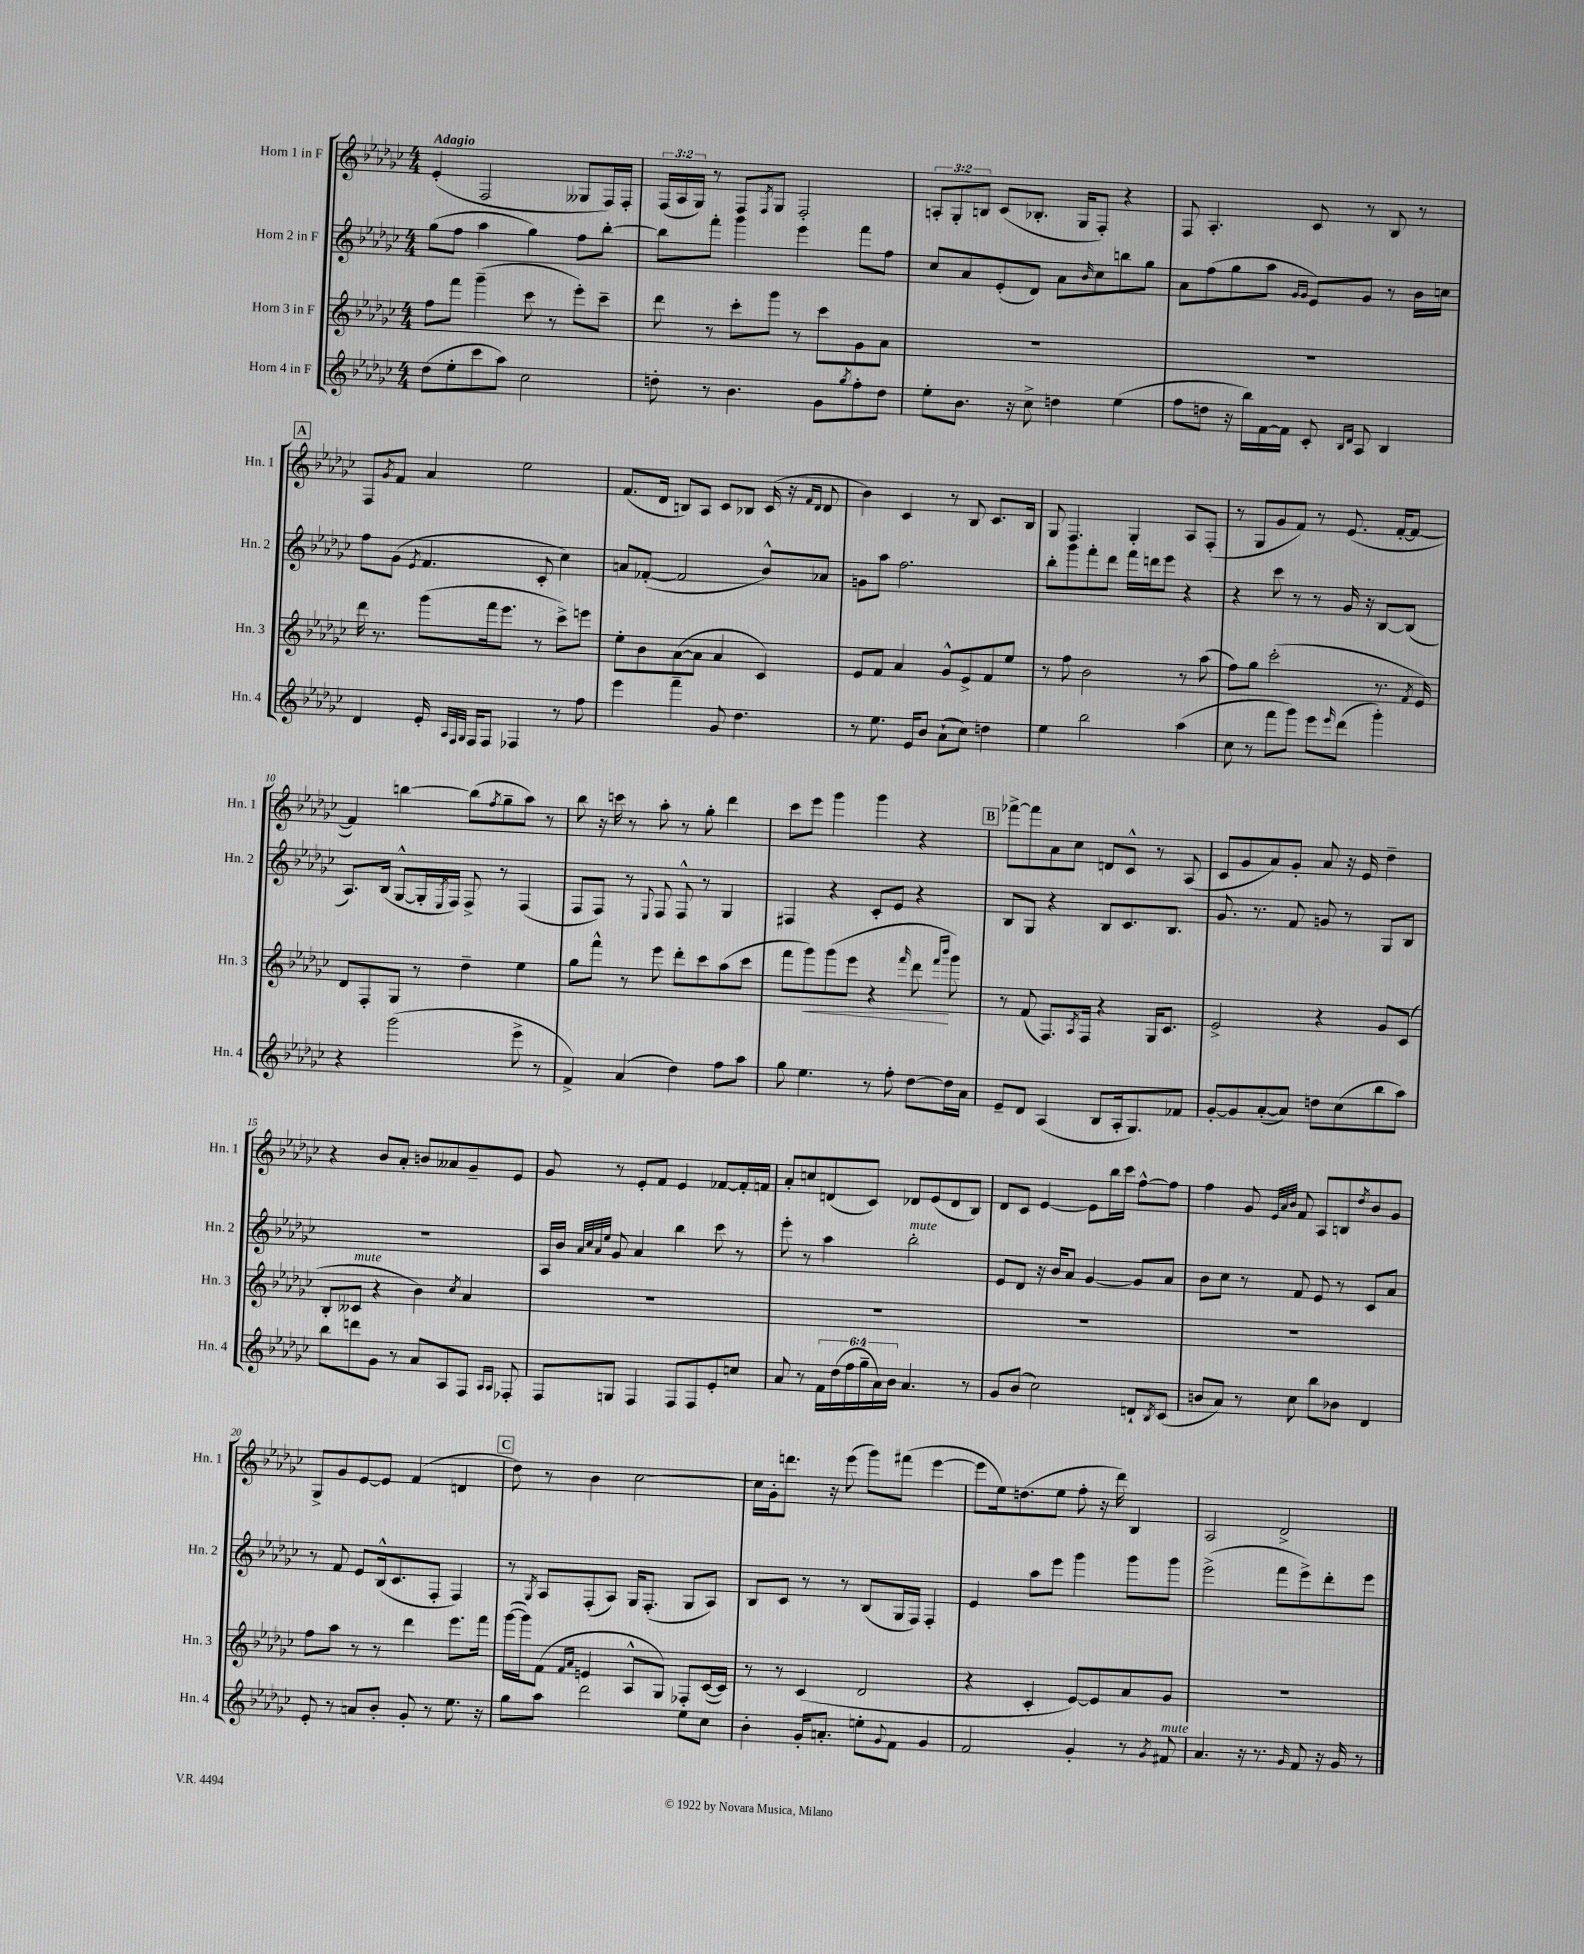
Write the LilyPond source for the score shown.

<<
\new StaffGroup <<
\new Staff = "s0" \with { instrumentName = "Horn 1 in F" shortInstrumentName = "Hn. 1" } {
    \clef treble \key ges \major \numericTimeSignature \time 4/4 \override Staff.TupletNumber.text = #tuplet-number::calc-fraction-text \tempo "Adagio"
    ees'4-.( f2 geses8 f16) f16-. |
    \tuplet 3/2 { f16( aes16 ges16) } r8 f8 \acciaccatura { f8 } ges8 f2-. |
    \tuplet 3/2 { a8-. ges8-. b8 } ces'8( bes8.-. ges16 f8-.) r4 |
    f8 aes4.-. ces'8 r8 bes8 r8 |
    \mark \markup { \box "A" } f8 \acciaccatura { ges'8 } f'8 aes'4 ees''2 |
    f'8.( des'16 b8) aes8 ces'8 bes8 ces'16( r16 \grace { f'16 des'16 } des'8 |
    bes'4) ces'4 r8 bes8 ces'8. bes16 |
    ges8 f4. ges4-. aes8 f8-.( |
    r8 ges8 ges'8 f'8) r8 ees'8.( f'16~-. f'8~ |
    f'4) b''4~ b''8( \acciaccatura { f''8 } ges''8-- aes''8) r8 |
    bes''8 r16 c'''16 r8 aes''8-. r8 ges''8-. des'''4 |
    ces'''8 ees'''8 ges'''4 ges'''4 r4 |
    \mark \markup { \box "B" } fes'''8~-> fes'''8 aes'8 ces''8 d'8 ces'8-^ r8 aes8( |
    ces'8 ges'8 aes'8) ges'8-. aes'8 r16 ees'16 des''4-- |
    r4 bes'8 aes'8-. b'8 aeses'8 ges'8-- ees'8 |
    ges'8 r8 ees'8-. f'8 ees'4 fes'8~ fes'16-. f'16 |
    aes'8-. c''8 d'8( ces'8) des'8 ees'8( des'8 bes8) |
    des'8 ces'8 ees'4~ ees'8 bes''16 ces'''16 f''8~-^ f''8 |
    f''4 ges'8 \grace { ees'32 aes'32 bes'32 } f'8 aes8 b8 \acciaccatura { des''8 } bes'8 ges'8 |
    ges8-> ges'8 ees'8~ ees'8 f'4( d'4 |
    \mark \markup { \box "C" } des''8) r8 bes'4 ces''2~ |
    ces''16 ges'16-. d'''8. r16 ees'''8( ges'''8) fis'''8( ees'''4~ |
    ees'''8 ees''16) d''8.( ees''8 f''8-. r16 des'''16) bes4 |
    aes2 des'2-> \bar "|." |
}
\new Staff = "s1" \with { instrumentName = "Horn 2 in F" shortInstrumentName = "Hn. 2" } {
    \clef treble \key ges \major \numericTimeSignature \time 4/4
    ges''8( f''8 aes''4 ges''4) f''8 bes''8~-. |
    bes''8 f'''8-. ges'''4 ees'''4 f'''8 f''8 |
    ces''8 aes'8 ees'8-.( des'8) aes'8 \grace { bes'16 } ces''8 b''8 ges''8 |
    aes'8 f''8( ges''8 aes''8 \grace { ges'16 ges'16 } ees'8) ges'8 r8 bes'16 c''16 |
    \mark \markup { \box "A" } f''8 ges'8( \acciaccatura { ees'8 } f'4. ces'8-. ces''4) |
    a'8 fes'8~-.( fes'2 bes'8-^) aes'8 |
    g'8 aes''8 f''2. |
    bes''8-. ges'''8 f'''8-. des'''8 f'''16 d'''16 ees'''8 r4 |
    r4 ces'''8 r8 r8 ges'16 r16 bes8~ bes8( |
    aes8.) bes16( ges8~-^ ges16-. \acciaccatura { ees8 } f16) f8-> r8 f4( |
    f8 f8) r8 \appoggiatura { ees8 } f8 f8-^ r8 ges4 |
    fis4 r4 ces'8-. ees'8 r4 |
    \mark \markup { \box "B" } bes8 ges8 r4 bes8 ces'8. bes8. |
    ges'8. r8. f'8 g'8 r8 ges8 bes8 |
    R1 |
    aes16 bes'16 \grace { aes'32 ces''32 aes'32 ees''32 } ges'8 aes'4 bes''4 ces'''8 r8 |
    ees'''8-. r8 aes''4 bes''2-.^\markup { \italic "mute" } |
    ees'8 des'8 r16 bes'16 aes'8 ges'4~ ges'8 aes'8 |
    bes'8 ces''8 r8 f'8 ees'8 r8 ces'8 aes'8 |
    r8 f'8 ees'8 bes16-^( ces'8. f8-. f4) |
    \mark \markup { \box "C" } r8 \acciaccatura { ges8 } aes8 f8-.( aes8) ges16 f8.-.( ges8 aes8) |
    bes8 ces'8 r8 r8 bes8( ges16 f16) f4-. |
    ees'4 aes''8 ees'''8 ges'''4 ges'''8 ges'''8 |
    ees'''2->( f'''8 ees'''8->) des'''8-. ees'''8 \bar "|." |
}
\new Staff = "s2" \with { instrumentName = "Horn 3 in F" shortInstrumentName = "Hn. 3" } {
    \clef treble \key ges \major \numericTimeSignature \time 4/4
    f''8 f'''8 ges'''4--( ces'''8 r8 ees'''8-.) ces'''8-- |
    des'''8 r8 ces'''8-. ges'''8 r8 ces'''8 ges'8 aes'8 |
    R1 |
    R1 |
    \mark \markup { \box "A" } des'''16 r8. ges'''8( f'''16 ees'''8. r8 ces'''8->) e'''8 |
    ees''8-. bes'8 aes'8~( aes'8 aes'4 ces'4) |
    ees'8 f'8 aes'4 ges'8-^ ees'8-> f'8 ees''8 |
    r8 f''8 bes'2 r8 aes''8( |
    f''8) ges''8 ces'''2-.( r8. \acciaccatura { f'8 } ees'16) |
    des'8 f8-. ges8 r8 des''4-- ees''4 |
    ges''8 f'''8-^ r8 ees'''8 des'''8-. ces'''8 aes''8( ces'''8 |
    f'''8 ges'''8\<) ges'''8( ees'''8 r4 \grace { f'''16 } des'''8\! \grace { f'''16 bes'''16 } ges'''8) |
    \mark \markup { \box "B" } r8 f'8( f8.) \acciaccatura { aes8 } f16 r4 ges16 ces'8. |
    ees'2-> r4 ges'8 ces'8( |
    bes8-. ceses'8^\markup { \italic "mute" } r4 bes'4) \acciaccatura { ces''8 } aes'4 |
    R1 |
    R1 |
    R1 |
    R1 |
    f''8 aes''8 r8 r8 des'''4 ees'''8. f'''16 |
    \mark \markup { \box "C" } ges'''16~( ges'''16) f'8( \grace { f'16 aes'16 } e'4 aes8-^ ges8) fes8-. ces'16~( ces'16) |
    r8 r8 ces'4( des'2 |
    r4 ces'4-. ees'8~) ees'8 aes'8 ges'8 |
    R1 \bar "|." |
}
\new Staff = "s3" \with { instrumentName = "Horn 4 in F" shortInstrumentName = "Hn. 4" } {
    \clef treble \key ges \major \numericTimeSignature \time 4/4 \override Staff.TupletNumber.text = #tuplet-number::calc-fraction-text
    des''8( ees''8-. ces'''8 aes''8) ces''2 |
    d''8-. r8 bes'4. ges'8 \acciaccatura { ges''8 } f''8-. d''8 |
    ees''8-. bes'8. r16 ces''8-> d''4 ees''4( |
    f''8 d''8 r16 bes''16) f'16~ f'16 ces'8-. \grace { bes16 des'16 } aes8 bes4 |
    \mark \markup { \box "A" } des'4 ees'16-. \grace { aes32 f32 ges32 } f16 f8 fes4 r8 f''8 |
    ees'''4 f'''4-- ges'8 des''4. |
    r8 ees''8. ees'16 bes'8 aes'8-!( ces''8) d''4 |
    ees''4 bes''2 aes''4( |
    ces''8 r8 f'''8 ges'''8) ees'''8 \grace { ees'''16 } des'''8( ges'''4-.) |
    r4 ges'''2( ees'''8-> r8 |
    f'4->) aes'4( des''4) f''8 aes''8 |
    ges''8 ees''4. r8 f''8-. des''8~ des''16 aes'16 |
    \mark \markup { \box "B" } ees'8-- des'8 aes4( bes8 aes16-. ges8.) fes'8 |
    ges'8~-. ges'8 aes'8~-.( aes'8) d''8 ces''8( bes''8 aes''8) |
    bes''8 d'''8 ges'8 r8 aes'8 aes8 f8 \grace { aes16 aes16 } fes8-. |
    f8 g8 f4 f8 f8 ees'8-. c''8 |
    aes'8 r8 \tuplet 6/4 { f'16 des''16( f''16 ges''16-- aes'16) bes'16 } aes'4. r8 |
    ges'8 bes'8( ces''2) d'8-! \acciaccatura { bes8 } ces'8( |
    b'8 aes'8) r8 ces''8 bes''8 bes'8 des'4 |
    ees'8-. r8 a'8 bes'8-. ges'8-. r8 ees''8. r16 |
    \mark \markup { \box "C" } ges''8 aes''8 des'''2 ees''8 ces''8 |
    bes'4-. ges'16-. a'8.-. e''8-. \appoggiatura { ges'8 } f'8 ges'4 |
    f'2 ges'4-. r8 \acciaccatura { ges'8 } fis'8^\markup { \italic "mute" } |
    aes'4. r16 r8. \grace { ges'16 } f'8 r16 ges'16 r8 \bar "|." |
}
>>
>>
